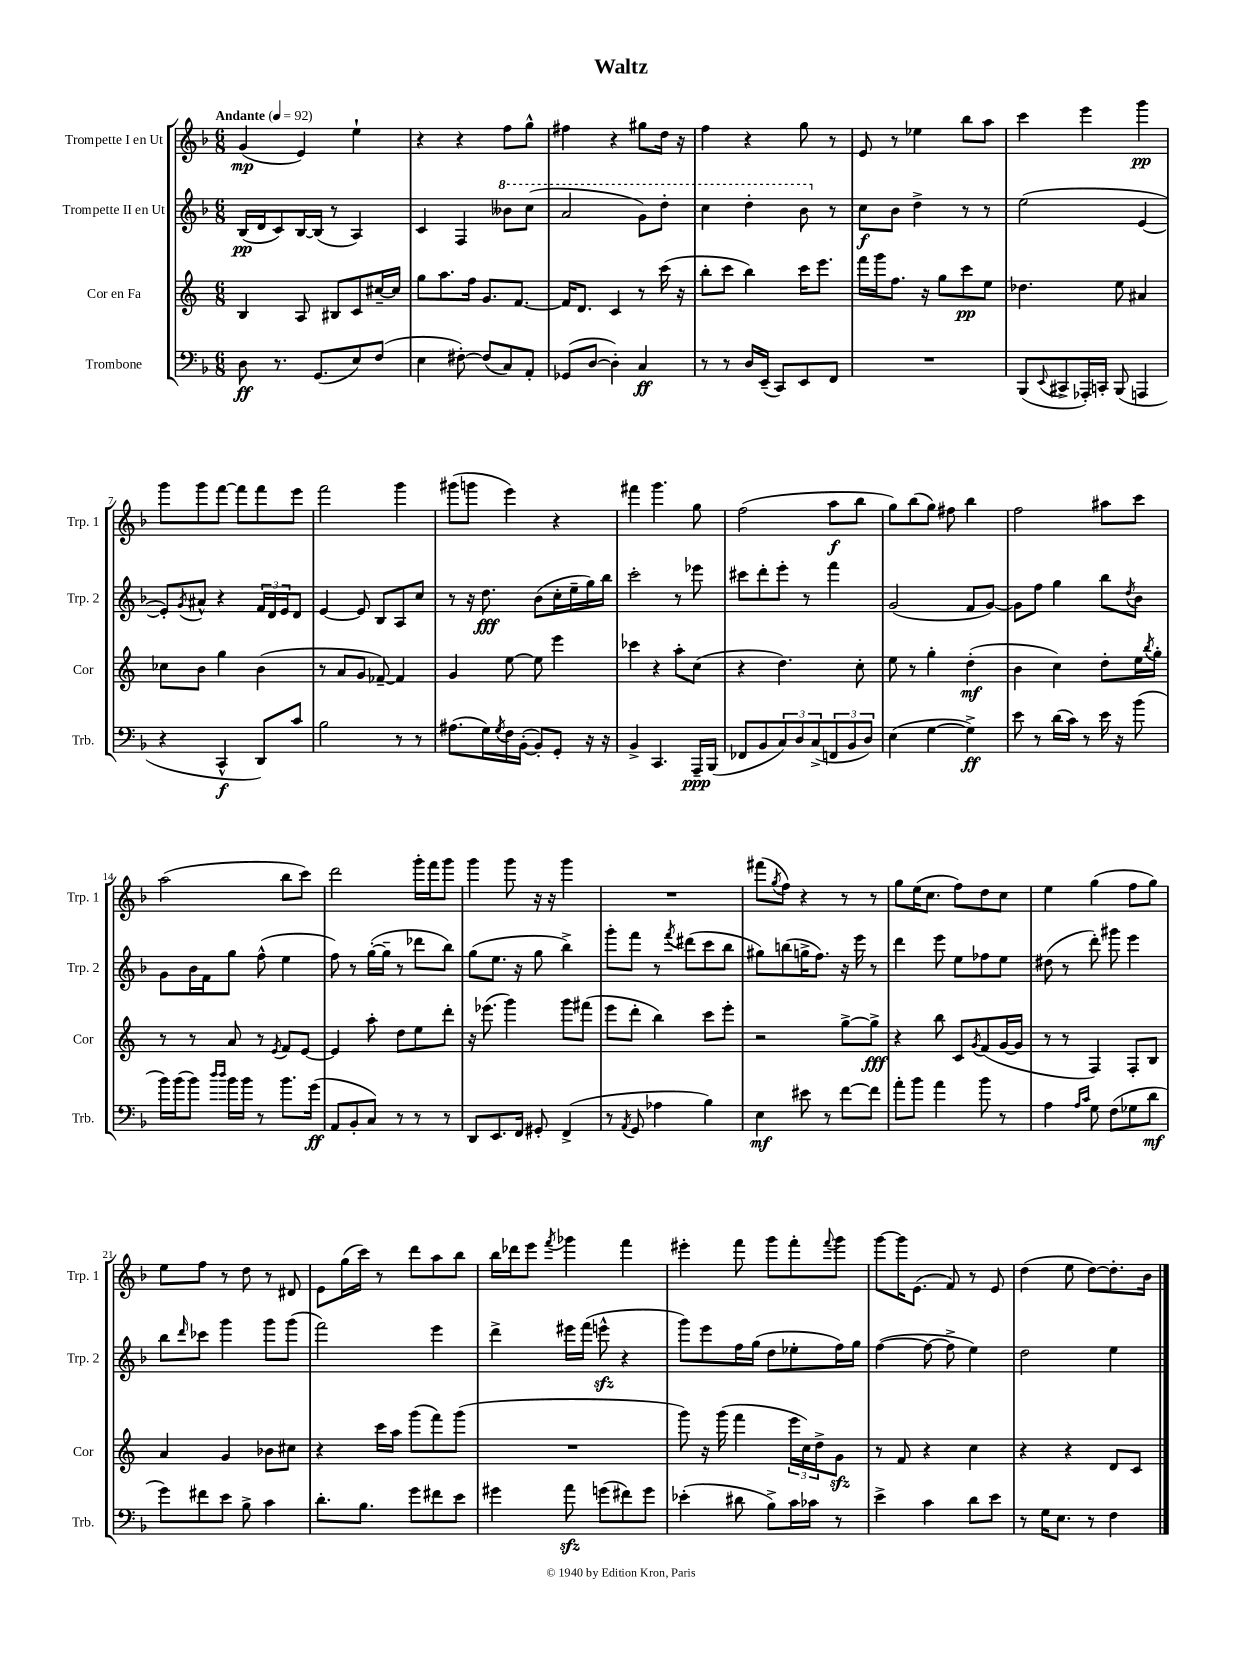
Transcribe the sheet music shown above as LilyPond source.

\header { title = "Waltz" }
<<
\new StaffGroup <<
\new Staff = "s0" \with { instrumentName = "Trompette I en Ut" shortInstrumentName = "Trp. 1" } {
    \clef treble \key f \major \numericTimeSignature \time 6/8 \tempo "Andante" 4 = 92
    g'4\mp( e'4) e''4-! |
    r4 r4 f''8 g''8-^ |
    fis''4 r4 gis''8 d''16 r16 |
    f''4 r4 g''8 r8 |
    e'8 r8 ees''4 bes''8 a''8 |
    c'''4 e'''4 g'''4\pp |
    g'''8 g'''8 f'''8~ f'''8 f'''8 e'''8 |
    f'''2 g'''4 |
    gis'''8( g'''8 e'''4) r4 |
    fis'''4 g'''4. g''8 |
    f''2( a''8\f bes''8 |
    g''8) bes''8( g''8) fis''8 bes''4 |
    f''2 ais''8 c'''8 |
    a''2( bes''8 c'''8) |
    d'''2 g'''16-. f'''16 g'''8 |
    g'''4 g'''8 r16 r16 g'''4 |
    R2. |
    fis'''8( \acciaccatura { g''8 } f''8) r4 r8 r8 |
    g''8 e''16( c''8. f''8) d''8 c''8 |
    e''4 g''4( f''8 g''8) |
    e''8 f''8 r8 d''8 r8 dis'8 |
    e'8 g''16( c'''16) r8 d'''8 a''8 bes''8 |
    bes''16 des'''16 e'''8 \acciaccatura { f'''8 } ges'''4 f'''4 |
    eis'''4-. f'''8 g'''8 f'''8-. \appoggiatura { f'''8 } g'''8 |
    g'''8~ g'''16 e'8.( f'8) r8 e'8 |
    d''4( e''8 d''8~) d''8.-. bes'16 \bar "|." |
}
\new Staff = "s1" \with { instrumentName = "Trompette II en Ut" shortInstrumentName = "Trp. 2" } {
    \clef treble \key f \major \numericTimeSignature \time 6/8
    bes16\pp( d'16 c'8) bes16~ bes16( r8 a4) |
    c'4 f4 \ottava #1 beses''8 c'''8( |
    a''2 g''8) d'''8-. |
    c'''4 d'''4-. bes''8 \ottava #0 r8 |
    c''8\f bes'8 d''4-> r8 r8 |
    e''2( e'4~ |
    e'8-.) \acciaccatura { g'8 } ais'8-^ r4 \tuplet 3/2 { f'16 d'16 e'16 } d'8 |
    e'4~ e'8 bes8 a8 c''8 |
    r8 r16 d''8.\fff bes'8( c''16-. e''16-- g''16) bes''16 |
    c'''2-. r8 ees'''8 |
    cis'''8 d'''8-. e'''8-. r8 f'''4 |
    g'2( f'8 g'8~) |
    g'8 f''8 g''4 bes''8 \acciaccatura { d''8 } bes'8 |
    g'8 bes'16 f'16 g''8 f''8-^( e''4 |
    f''8) r8 g''16~-.( g''16-- r8 des'''8 bes''8) |
    g''8( e''8. r16 g''8 bes''4->) |
    g'''8-. f'''8 r8 \acciaccatura { f'''8 } dis'''8( c'''8 bes''8 |
    gis''8) b''8( g''16-> f''8.) r16 e'''16 r8 |
    d'''4 e'''8 e''8 fes''8 e''8 |
    dis''8( r8 d'''8-.) gis'''8 e'''4 |
    bes''8 \grace { d'''16 } ces'''8 g'''4 g'''8 g'''8( |
    f'''2) e'''4 |
    d'''4-> eis'''16 f'''16( e'''8-^\sfz r4 |
    g'''8) e'''8 f''16 g''16( d''8 ees''8-. f''16) g''16 |
    f''4~( f''8~ f''8-> e''4) |
    d''2 e''4 \bar "|." |
}
\new Staff = "s2" \with { instrumentName = "Cor en Fa" shortInstrumentName = "Cor" } {
    \clef treble \key c \major \numericTimeSignature \time 6/8
    b4 a8 bis8 c'8 cis''16~-- cis''16 |
    g''8 a''8. f''16 g'8. f'8.~ |
    f'16 d'8. c'4 r8 c'''16( r16 |
    b''8-. c'''8 b''4) c'''16 e'''8. |
    f'''16 g'''16 f''8. r16 g''8 c'''8\pp e''8 |
    des''4. e''8 ais'4 |
    ces''8 b'8 g''4 b'4( |
    r8 a'8 g'8 fes'8~--) fes'4 |
    g'4 e''8~ e''8 e'''4 |
    ces'''4 r4 a''8-. c''8( |
    r4 d''4.) c''8-. |
    e''8 r8 g''4-. d''4-.\mf( |
    b'4 c''4) d''8-. e''16 \acciaccatura { b''8 } g''16-. |
    r8 r8 a'8 r8 \acciaccatura { e'8 } f'8 e'8~ |
    e'4 a''8-. d''8 e''8 d'''8-. |
    r16 ees'''8.( g'''4) g'''8 fis'''8( |
    e'''8 d'''8-. b''4) c'''8 e'''8-. |
    r2 g''8~-> g''8->\fff |
    r4 b''8 c'8 \acciaccatura { g'8 } f'8( g'16~ g'16 |
    r8 r8 f4) f8-. b8 |
    a'4 g'4 bes'8 cis''8 |
    r4 c'''16 a''16 g'''8( f'''8) g'''8( |
    R2. |
    g'''8) r16 g'''16( f'''4 \tuplet 3/2 { e'''16 c''16) d''16-> } g'8\sfz |
    r8 f'8 r4 c''4 |
    r4 r4 d'8 c'8 \bar "|." |
}
\new Staff = "s3" \with { instrumentName = "Trombone" shortInstrumentName = "Trb." } {
    \clef bass \key f \major \numericTimeSignature \time 6/8
    d8\ff r8. g,8.( e8) f8( |
    e4 fis8~-.) fis8( c8) a,8-. |
    ges,8( d8~ d4-.) c4\ff |
    r8 r8 d16 e,16--( c,8) e,8 f,8 |
    R2. |
    bes,,8( \appoggiatura { e,8 } cis,8-> aes,,16-.) c,16-. bes,,8( a,,4 |
    r4 c,4-^\f d,8) c'8 |
    bes2 r8 r8 |
    ais8.( g16) \acciaccatura { g8 } f16 bes,16~-.( bes,8-.) g,8-. r16 r16 |
    bes,4-> c,4. a,,16--\ppp bes,,16( |
    fes,8 bes,8 \tuplet 3/2 { c8) d8 c8->( } \tuplet 3/2 { f,8 bes,8 d8) } |
    e4( g4~ g4->\ff) |
    e'8 r8 d'16( c'16) r8 e'16 r16 bes'8( |
    bes'16) bes'16( bes'8) \grace { d''16 d''16 } bes'16 bes'16 r8 bes'8. g'16\ff( |
    a,8 bes,8-. c8) r8 r8 r8 |
    d,8 e,8. f,16 gis,8-. f,4->( |
    r8 \acciaccatura { a,8 } g,8 aes4 bes4) |
    e4\mf eis'8 r8 f'8~ f'8 |
    a'8-. bes'8 a'4 bes'8 r8 |
    a4 \grace { a16 c'16 } g8 f8( ges8 d'8\mf |
    g'8) fis'8 e'8 bes8-> c'4 |
    d'8.-. bes8. g'8 fis'8 e'8 |
    gis'4 a'8\sfz g'8( fis'8) g'8 |
    ees'4-.( dis'8 bes8->) c'16 ces'16 r8 |
    e'4-> c'4 d'8 e'8 |
    r8 g16 e8. r8 f4 \bar "|." |
}
>>
>>
